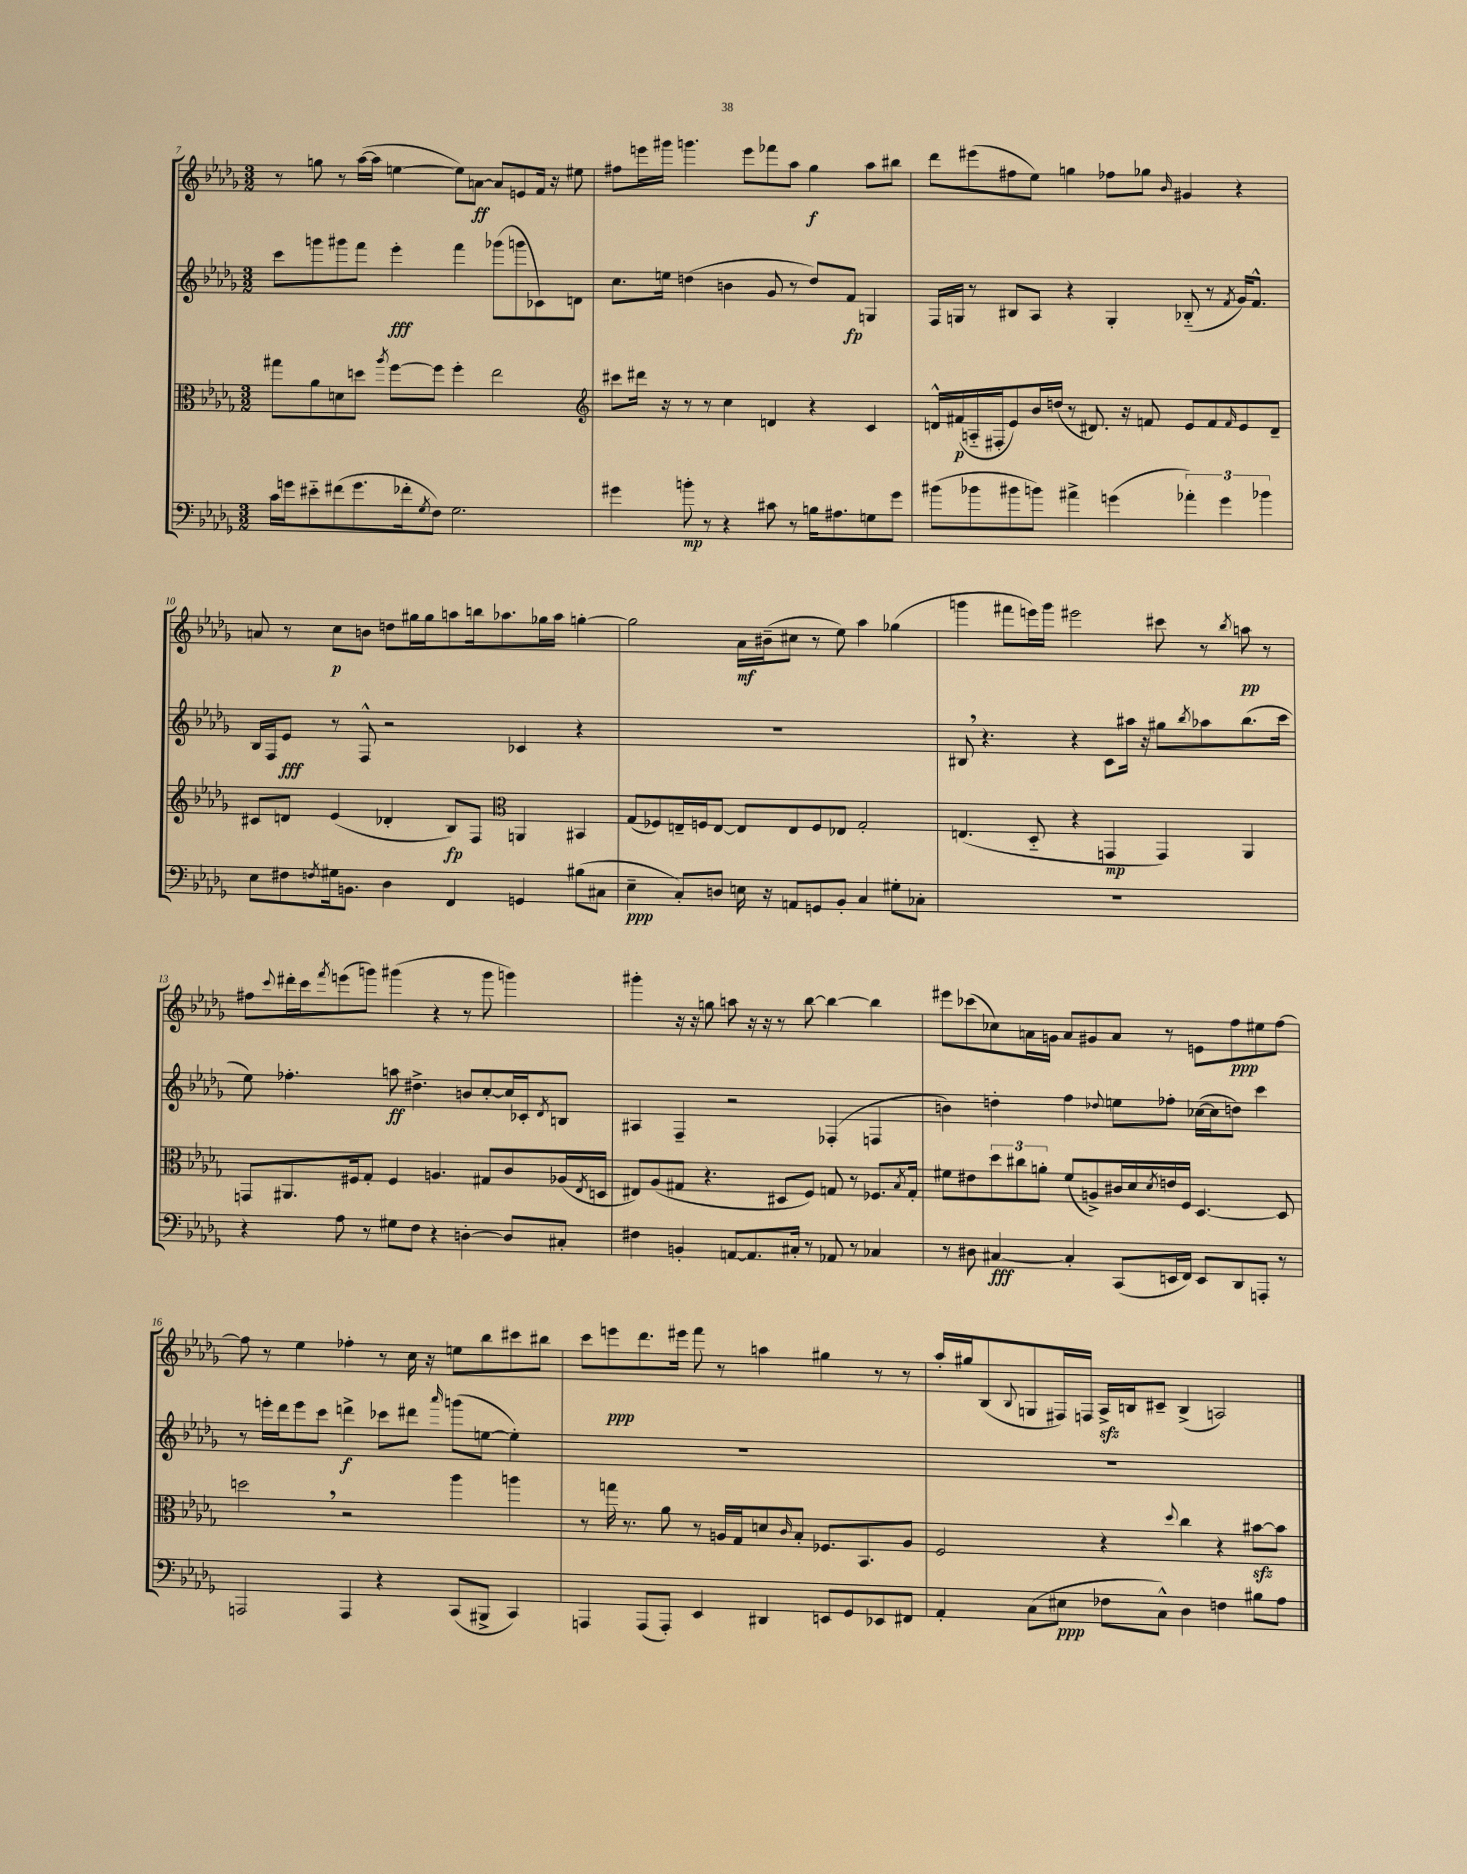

**kern	**kern	**kern	**kern
*staff4	*staff3	*staff2	*staff1
*clefF4	*clefC3	*clefG2	*clefG2
*k[b-e-a-d-g-]	*k[b-e-a-d-g-]	*k[b-e-a-d-g-]	*k[b-e-a-d-g-]
*M3/2	*M3/2	*M3/2	*M3/2
16c	8gg#	8ccc	8r
16g	.	.	.
8e#'~	8a-	8ggg	8gg
(8f#	8d	8ggg#	8r
8.g	8dd	8fff	([16aa-
.	.	.	16aa-]
.	8qaa-	.	.
.	[8ff	4eee-'	[4ee
16f-'	.	.	.
8qG-	.	.	.
8F)	8ff]	.	.
2.G-	4ff'	4fff	8ee])
.	.	.	[8a
.	2ee-	(8ggg-	8a]
.	.	8ggg	8e
.	.	8c-)	16f
.	.	.	16r
.	.	8d	8ee#
=	=	=	=
*	*clefG2	*	*
4g#	8ccc#	8.cc	8ff#
.	16ddd#	.	16eee
.	16r	16ee	16ggg#
8b'	8r	(4dd	4.ggg
8r	8r	.	.
4r	4cc	4b	.
.	.	.	8eee
8c#	4d	8g-	8fff-
8r	.	8r	8aa-
16B	4r	8dd)	4gg-
8.A#	.	.	.
.	.	8f	.
8G	4c	4G	8aa-
8g#	.	.	8bb#
=	=	=	=
(8b#	16d^^	16F	8ddd-
.	(16f#	16G	.
8b-	16A'~	8r	(8eee#
.	16F#'	.	.
8b#	8e-)	8B#	8ff#
8b)	16b-	8A-	8ee-)
.	(16dd	.	.
4a#^	8r	4r	4gg
.	8.d#)	.	.
(4g	.	4G'	8ff-
.	16r	.	.
.	8f	.	8gg-
.	.	.	16qqb-
6a-')	8e-	(8B-'~	4g#
.	8f	8r	.
6g	.	.	.
.	16qqf	8qf	.
.	8e-	16g-)	4r
.	.	8.f^^	.
6b-	.	.	.
.	8d#~	.	.
=	=	=	=
8E-	8c#	16B-	8a
.	.	16F	.
8F#	8d	8e-	8r
8qF	.	.	.
16G#	(4e-	8r	8cc
8.BB	.	.	.
.	.	8F^^	8b
4D-	4d-'	2r	8dd
.	.	.	16gg#
.	.	.	16gg#
4FF	8B-)	.	8aa
.	8F	.	16bb
.	.	.	8.aa-
*	*clefC3	*	*
4GG	4AA	4c-	.
.	.	.	16gg-
.	.	.	16aa-
(8B#	4BB#	4r	[4gg'
8C#	.	.	.
=	=	=	=
4E-~	(8G-	1.r	2gg]
.	8F-)	.	.
8C')	16E~	.	.
.	16F	.	.
8D	[8E	.	.
16E	8E]	.	16a-
16r	.	.	(16b#~
8AA	8E	.	8cc#
8GG	8F	.	8r
8BB-'	8E-	.	8ee-)
4C	2G-'	.	4aa-
8G#'	.	.	(4gg-
8C-'	.	.	.
=	=	=	=
1.r	(4.E	8B#	4ggg
.	.	4.r	.
.	.	.	8fff#
.	8D-'~	.	16eee)
.	.	.	16ggg
.	4r	4r	2eee#
.	4GG	8c	.
.	.	16aa#	.
.	.	16r	.
.	4GG)	8gg#	8ccc#
.	.	8qbb-	.
.	.	8aa-	8r
.	.	.	8qbb-
.	4AA-	(8.bb-	8aa
.	.	.	8r
.	.	16ccc	.
=	=	=	=
4r	8GG	8ee-)	8ff#
.	.	.	8qqccc
.	8.AA#	4.ff-'	16ddd#'
.	.	.	16ccc
.	.	.	8qfff
8A-	.	.	(8eee
.	16F#	.	.
8r	8G-'	.	8ggg)
8G#	4F#	8aa	(4ggg#
8F	.	4.dd#^	.
4r	4.A	.	4r
[4D'	.	8b	8r
.	8G#	[8cc'	8ggg#
8D]	8c	16cc]	4ggg)
.	.	16c-'	.
.	.	8qd-	.
8C#'	(16A-	8B	.
.	8qE-	.	.
.	16D	.	.
=	=	=	=
4F#	8E#)	4A#	4ggg#'
.	(8A-	.	.
4BB'	8G#	4F~	16r
.	.	.	16r
.	4.r	.	8gg
[8AA	.	2r	8aa
8.AA]	.	.	16r
.	.	.	16r
.	8D#	.	8r
16C#'	.	.	.
8r	8F)	.	[8bb-
8AA-	8G	(4F-'	4bb-_
8r	8r	.	.
4C-	8.F-	4F	4bb-]
.	8qB-	.	.
.	16G'	.	.
=	=	=	=
8r	8f#	4b)	8eee#
8D#	8e#	.	(8ccc-
[4C#	12dd-	4dd'	8cc-)
.	12cc#	.	.
.	.	.	16a
.	12a'	.	.
.	.	.	16g
4C#']	(8f#	4ff	8a
.	8A^)	.	8g#
.	.	8qqdd-	.
(8CC	16c#	8ee	8a
.	16d-	.	.
.	8qd-	.	.
16EE	16e	8ff-'	8r
16FF)	16F	.	.
8EE	[4.D-	([16cc-	8e
.	.	16cc-]	.
8DD-	.	8dd)	8ff
8AAA'	.	4ccc	8ee#
8r	8D-]	.	[8ff
=	=	=	=
2AAA	2dd	8r	8ff]
.	.	16eee'	8r
.	.	16ddd-	.
.	.	8eee	4ee-
.	.	8ccc	.
4AAA	2r	4ddd^	4ff-'
4r	.	8ccc-	8r
.	.	8ddd#	16cc
.	.	.	16r
.	.	16qqaaa-	.
(8CC	4aa-	(8ggg	8ee
8BBB#^	.	[8ee	8bb-
4CC)	4aa	4ee'])	8ccc#
.	.	.	8bb#
=	=	=	=
4AAA	8r	1.r	8ccc
.	16gg	.	8eee
.	8.r	.	.
(8AAA	.	.	8.ddd-
8AAA')	8a-	.	.
.	.	.	16eee#
4EE-	8r	.	8fff
.	16A	.	8r
.	16G-	.	.
4DD#	8d	.	4aa
.	16qqc	.	.
.	8B-'	.	.
8EE	8.F-	.	4gg#
8GG-	.	.	.
.	8.BB-	.	.
8EE-	.	.	8r
8FF#	8A	.	8r
=	=	=	=
4AA-'	2F	1.r	16aa-'
.	.	.	16gg#
.	.	.	(8B-
.	.	.	8qqB-
(8C	.	.	8G
8E#	.	.	16F#)
.	.	.	16F
8F-	4r	.	16A-^
.	.	.	16B
8C^^)	.	.	8c#~
.	8qqdd-	.	.
4D-	4cc	.	(4B^
4F	4r	.	2A)
8B#	[8b#	.	.
8A-	8b#]	.	.
==	==	==	==
*-	*-	*-	*-
